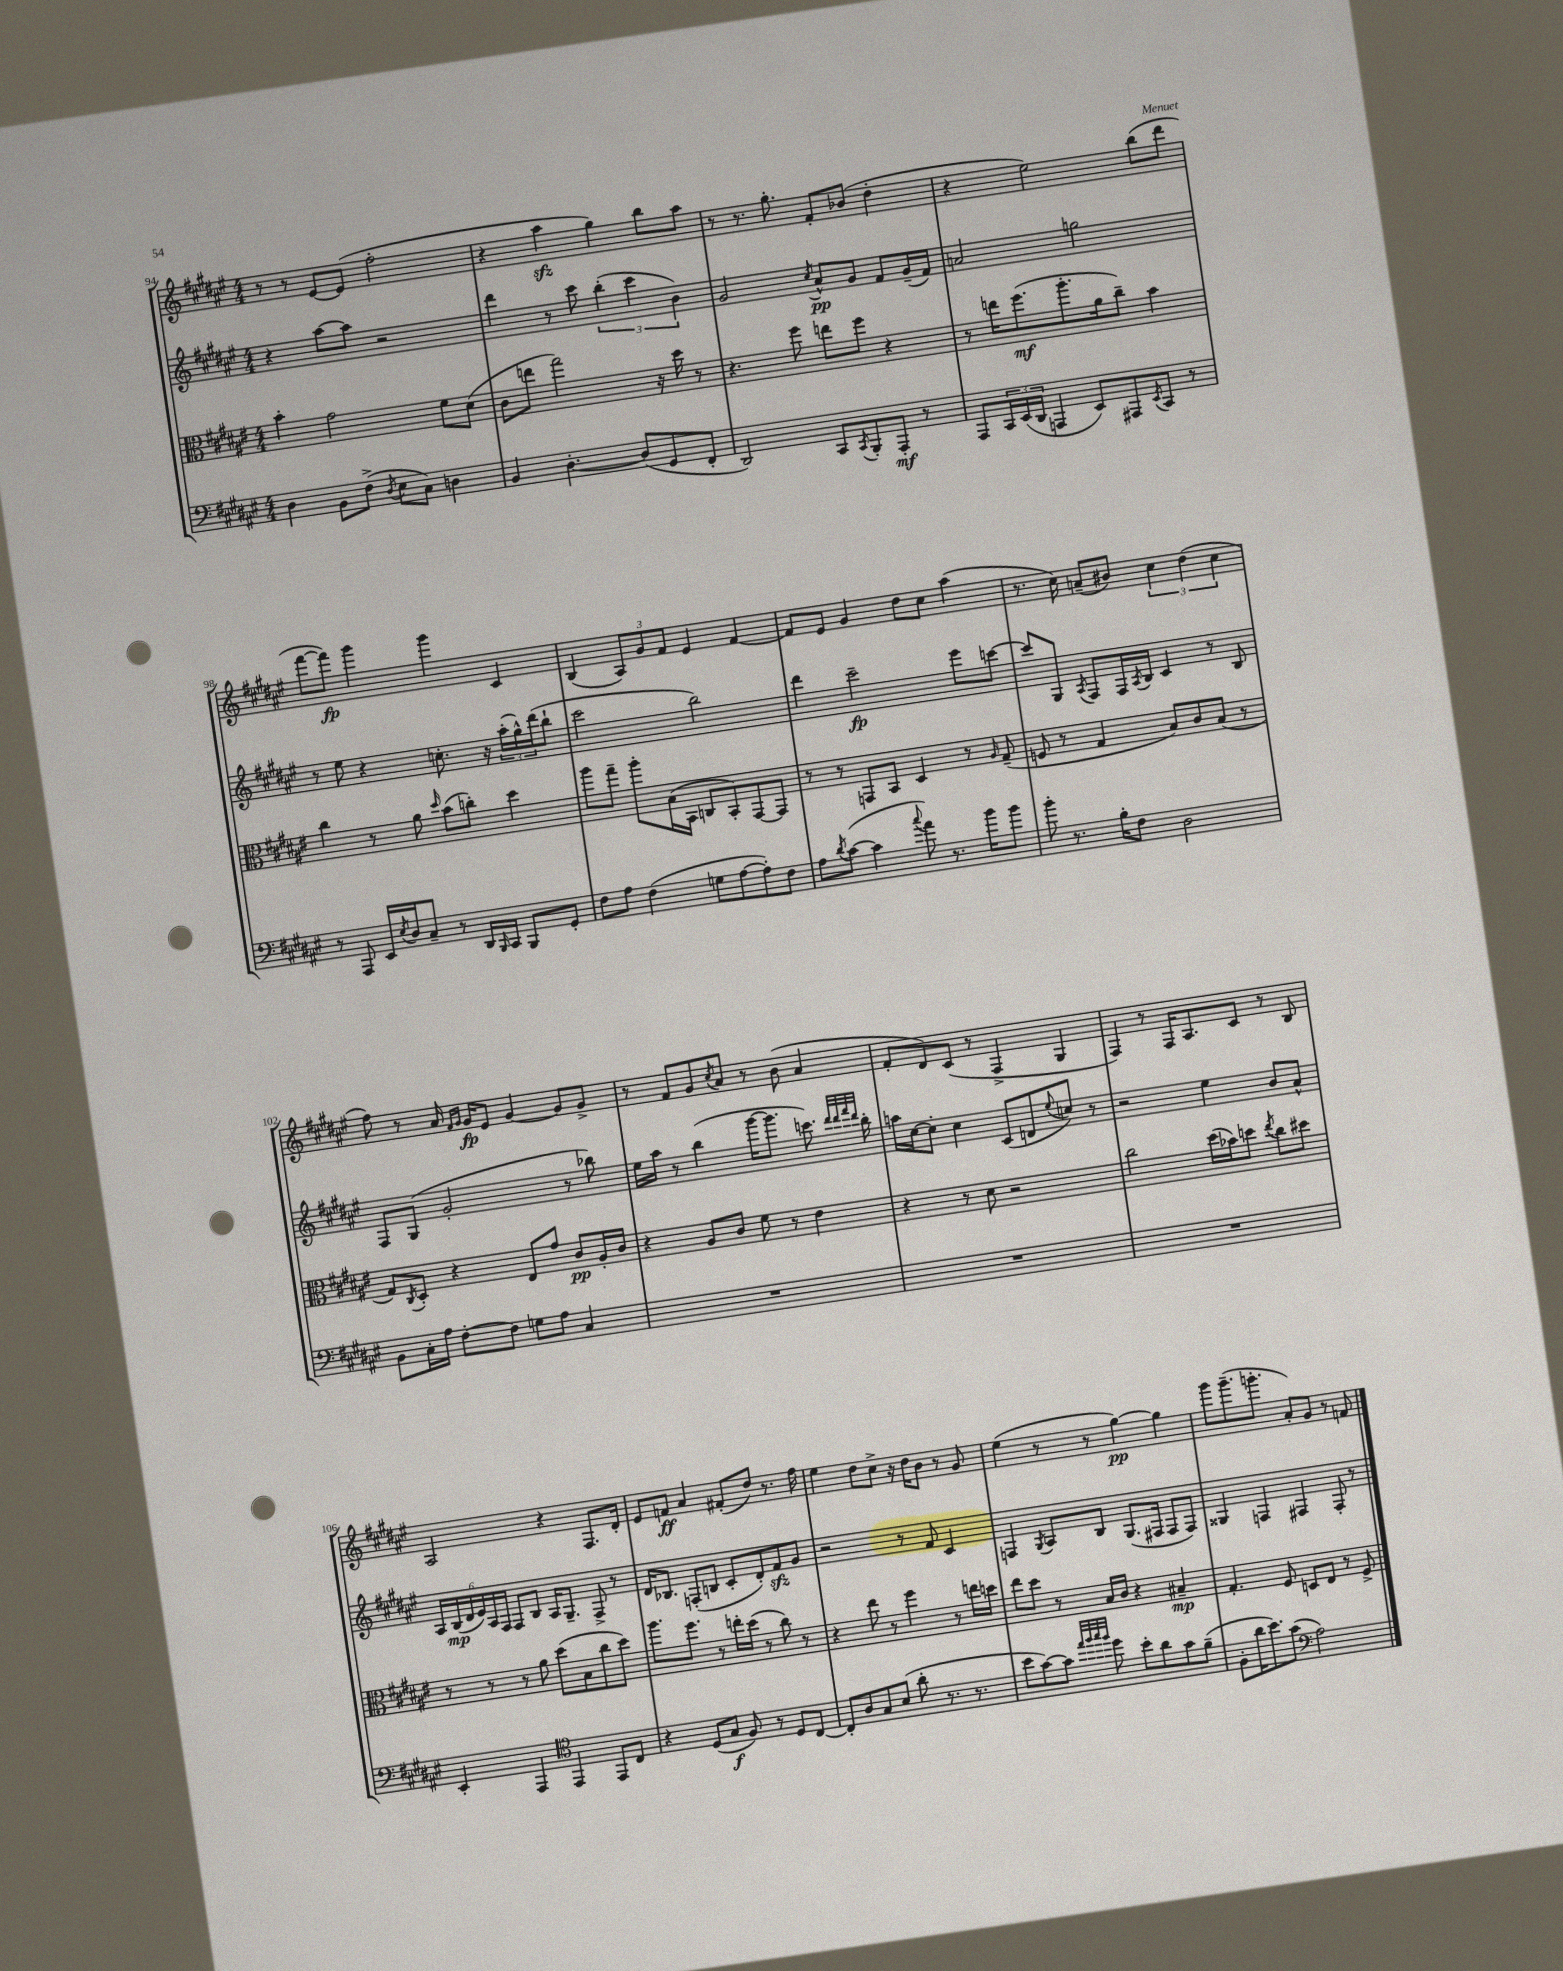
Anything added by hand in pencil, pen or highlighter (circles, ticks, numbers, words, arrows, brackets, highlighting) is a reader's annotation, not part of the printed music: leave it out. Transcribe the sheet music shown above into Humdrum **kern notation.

**kern	**dynam	**kern	**dynam	**kern	**dynam	**kern	**dynam
*part4	*part4	*part3	*part3	*part2	*part2	*part1	*part1
*staff4	*staff4	*staff3	*staff3	*staff2	*staff2	*staff1	*staff1
*clefF4	*	*clefC3	*	*clefG2	*	*clefG2	*
*k[f#c#g#d#a#e#]	*	*k[f#c#g#d#a#e#]	*	*k[f#c#g#d#a#e#]	*	*k[f#c#g#d#a#e#]	*
*M4/4	*	*M4/4	*	*M4/4	*	*M4/4	*
=94	=94	=94	=94	=94	=94	=94	=94
4D#\	.	4b'\	.	4r	.	8r	.
.	.	.	.	.	.	8r	.
8BB\L	.	2g#\	.	[8aa#\L	.	[8e#/L	.
(8F#^\J	.	.	.	8aa#\J]	.	(8e#/J]	.
8qD#/	.	.	.	.	.	.	.
8E#\L	.	.	.	2r	.	2ff#'\	.
8C#\J)	.	.	.	.	.	.	.
4Dn\	.	8f#\L	.	.	.	.	.
.	.	(8d#\J	.	.	.	.	.
=95	=95	=95	=95	=95	=95	=95	=95
4BB/	.	8c#\L	.	4ddd#\	.	4r	.
.	.	8een\J	.	.	.	.	.
[4.D#'\	.	2gg#\)	.	8r	.	4aa#zz\	.
.	.	.	.	8ccc#\	.	.	.
.	.	.	.	(6bb'\	.	4gg#\)	.
(8D#/L]	.	.	.	.	.	.	.
.	.	.	.	6ccc#\	.	.	.
8GG#/	.	16r	.	.	.	8bb\L	.
.	.	16dd#\	.	.	.	.	.
.	.	.	.	6b\)	.	.	.
8FF#'/J	.	8r	.	.	.	8aa#\J	.
=96	=96	=96	=96	=96	=96	=96	=96
2DD#/)	.	4.r	.	2g#/	.	8r	.
.	.	.	.	.	.	8.r	.
.	.	.	.	.	.	8.gg#'\	.
.	.	8ff#\	.	.	.	.	.
.	.	.	.	8qcc#/	.	.	.
8CC#/L	.	8een\L	.	8a#^^/L	pp	8f#'/L	.
8qCC#/	.	.	.	.	.	.	.
8BBB'/	.	8ff#\J	.	8g#/J	.	(8b-X/J	.
8AAA#'/J	mf	4r	.	8f#/L	.	4dd#'\	.
8r	.	.	.	(16g#~/L	.	.	.
.	.	.	.	16f#/JJ)	.	.	.
=97	=97	=97	=97	=97	=97	=97	=97
8AAA#/L	.	8r	.	2an/	.	4r	.
24CC#/L	.	16een\KL	.	.	.	.	.
(24EE#/	.	.	.	.	.	.	.
.	.	(8.ff#\	mf	.	.	.	.
24DD#/JJ	.	.	.	.	.	.	.
4AAAn/	.	.	.	.	.	2ee#\)	.
.	.	8.aa#'\	.	.	.	.	.
8EE#/L)	.	.	.	2ggn\	.	.	.
.	.	16a#\k	.	.	.	.	.
8AAA#X/	.	8cc#~\J)	.	.	.	.	.
8qEE#/	.	.	.	.	.	.	.
8CC#/J	.	4b\	.	.	.	(8bb\L	.
8r	.	.	.	.	.	8ddd#\J	.
!!LO:LB:g=z
=98	=98	=98	=98	=98	=98	=98	=98
8r	.	4cc#\	.	8r	.	[8fff#\L	.
8AAA#/	.	.	.	8ee#\	.	8fff#\J])	fp
16EE#/LL	.	8r	.	4r	.	4ggg#\	.
8qE#/	.	.	.	.	.	.	.
16D#/J	.	.	.	.	.	.	.
8C#~/J	.	8a#\	.	.	.	.	.
.	.	16qqdd#/	.	.	.	.	.
8r	.	(8b\L	.	8.ccn'\	.	4ggg#\	.
16DD#/LL	.	8ccn'\J)	.	.	.	.	.
16qqBBB/	.	.	.	.	.	.	.
16CC#/JJ	.	.	.	16r	.	.	.
8BBB/L	.	4dd#\	.	(24aa#'\LL	.	4c#/	.
.	.	.	.	24gg#^^\)	.	.	.
.	.	.	.	(24ddd#\J	.	.	.
8GG#'/J	.	.	.	8bb`\J	.	.	.
=99	=99	=99	=99	=99	=99	=99	=99
8F#\L	.	8aa#\L	.	2ccc#\	.	(4B/	.
8A#\J	.	8gg#~\J	.	.	.	.	.
(4F#\	.	8aa#'\L	.	.	.	12A#/L)	.
.	.	.	.	.	.	12g#/	.
.	.	(16B\L	.	.	.	.	.
.	.	.	.	.	.	12f#/J	.
.	.	16BB\JJ	.	.	.	.	.
8Gn\L	.	8Cn/L	.	2bb\)	.	4e#/	.
[8A#\	.	8BB'/)	.	.	.	.	.
8A#'\])	.	[8GG#/	.	.	.	[4f#/	.
8F#\J	.	8GG#/J]	.	.	.	.	.
=100	=100	=100	=100	=100	=100	=100	=100
8A#\L	.	8r	.	4ddd#\	.	8f#/L]	.
8qd#/	.	.	.	.	.	.	.
([8c#\J	.	8r	.	.	.	8e#/J	.
4c#\]	.	8GGn/L	.	2ccc#~\	fp	4g#/	.
.	.	8BB/J	.	.	.	.	.
8qqcc#/	.	.	.	.	.	.	.
8a#\)	.	4D#/	.	.	.	8dd#\L	.
8.r	.	.	.	.	.	8cc#\J	.
.	.	8r	.	8eee#\L	.	(4aa#\	.
16b\KL	.	.	.	.	.	.	.
.	.	16qqA#/	.	.	.	.	.
8b\J	.	(8G#~/	.	[8cccn\J	.	.	.
=101	=101	=101	=101	=101	=101	=101	=101
8b'\	.	8Fn/	.	8ccc/L]	.	8.r	.
8.r	.	8r	.	8G#/J	.	.	.
.	.	.	.	.	.	16cc#\)	.
.	.	.	.	8qA#/	.	.	.
.	.	4G#/	.	8F#/L	.	(8an~/L	.
16B'\KL	.	.	.	.	.	.	.
8F#\J	.	.	.	16F#/L	.	8b#X/J)	.
.	.	.	.	8qA#/	.	.	.
.	.	.	.	16B/JJ	.	.	.
2D#\	.	8B/L)	.	4c#/	.	6cc#\	.
.	.	8c#/	.	.	.	.	.
.	.	.	.	.	.	(6dd#\	.
.	.	(8B/J	.	8r	.	.	.
.	.	.	.	.	.	6cc#\	.
.	.	8r	.	8B/	.	.	.
!!LO:LB:g=z
=102	=102	=102	=102	=102	=102	=102	=102
8BB\L	.	8G#/L)	.	8F#/L	.	8ff#\)	.
.	.	8qC#/	.	.	.	.	.
16C#'\L	.	8D#'/J	.	(8G#/J	.	8r	.
16A#\JJ	.	.	.	.	.	.	.
[8F#'\L	.	4r	.	2g#'/	.	16a#/	.
.	.	.	.	.	.	16qqf#/LL	.
.	.	.	.	.	.	16qqg#/JJ	.
.	.	.	.	.	.	16g#/KL	fp
8F#\J]	.	.	.	.	.	8e#/J	.
8Gn\L	.	8E#/L	.	.	.	[4g#/	.
8A#\J	.	8g#/J	.	.	.	.	.
4C#/	.	8c#/L	pp	8r	.	8g#/L]	.
.	.	16A#'/L	.	8bb-X\)	.	8g#^/J	.
.	.	16c#/JJ	.	.	.	.	.
=103	=103	=103	=103	=103	=103	=103	=103
1r	.	4r	.	16ee#\LL	.	8r	.
.	.	.	.	16aa#\JJ	.	.	.
.	.	.	.	8r	.	8f#/L	.
.	.	8A#/L	.	(4bb\	.	8g#/	.
.	.	.	.	.	.	8qcc#/	.
.	.	8c#/J	.	.	.	8a#/J	.
.	.	8f#\	.	[16ggg#\KL	.	8r	.
.	.	.	.	8.ggg#\J]	.	.	.
.	.	8r	.	.	.	(8b\	.
.	.	4e#\	.	8.cccn\)	.	4a#/	.
.	.	.	.	32qqddd#/LLL	.	.	.
.	.	.	.	32qqddd#/	.	.	.
.	.	.	.	32qqfff#/	.	.	.
.	.	.	.	32qqddd#/JJJ	.	.	.
.	.	.	.	16bb'\	.	.	.
=104	=104	=104	=104	=104	=104	=104	=104
1r	.	4r	.	16aan\LL	.	8f#'/L	.
.	.	.	.	[16cc#\J	.	.	.
.	.	.	.	8cc#'\J]	.	8d#/)	.
.	.	8r	.	4cc#\	.	(8c#/J	.
.	.	8d#\	.	.	.	8r	.
.	.	2r	.	(8c#/L	.	4F#^/	.
.	.	.	.	8dn/	.	.	.
.	.	.	.	8qqee#/	.	.	.
.	.	.	.	8ccn/J)	.	4G#/	.
.	.	.	.	8r	.	.	.
=105	=105	=105	=105	=105	=105	=105	=105
1r	.	2cc#\	.	2r	.	4F#/)	.
.	.	.	.	.	.	8r	.
.	.	.	.	.	.	16F#/KL	.
.	.	.	.	.	.	8.A#/	.
.	.	(16dd#\LL	.	4ee#\	.	.	.
.	.	16b-X\J)	.	.	.	.	.
.	.	8ddn\J	.	.	.	8c#/J	.
.	.	8qee#/	.	.	.	.	.
.	.	8cc#\L	.	8b/L	.	8r	.
.	.	8dd#X\J	.	8a#^^/J	.	8B/	.
!!LO:LB:g=z
=106	=106	=106	=106	=106	=106	=106	=106
4EE#'/	.	8r	.	24A#/LL	.	2A#/	.
.	.	.	.	(24B/	mp	.	.
.	.	.	.	24d#/	.	.	.
.	.	8r	.	24e#/)	.	.	.
.	.	.	.	24A#/	.	.	.
.	.	.	.	24F#/JJ	.	.	.
4AAA#/	.	8r	.	8F#/L	.	.	.
.	.	8a#\	.	8B/J	.	.	.
*clefC4	*	*	*	*	*	*	*
4EE#/	.	(8dd#\L	.	16A#/KL	.	4r	.
.	.	.	.	8.G#~/J	.	.	.
.	.	8B\	.	.	.	.	.
8EE#/L	.	8cc#\	.	8F#^/	.	8.F#/L	.
8C#/J	.	8dd#\J)	.	8r	.	.	.
.	.	.	.	.	.	16d#'/Jk	.
=107	=107	=107	=107	=107	=107	=107	=107
4r	.	8.aa#\L	.	16d#/KL	.	8e#/L	.
.	.	.	.	8.B-X/J	.	.	.
.	.	.	.	.	.	8fn/J	ff
.	.	8.ff#\J	.	.	.	.	.
(8D#/L	.	.	.	(8Fn'/L	.	4a#/	.
8G#/J	f	8r	.	8Bn/J	.	.	.
8F#/)	.	16een'\LL	.	8c#'/L	.	(8f#X'/L	.
.	.	(16dd#\JJ	.	.	.	.	.
8r	.	8r	.	8d#'/)	.	8dd#/J)	.
8D#/L	.	8cc#\)	.	8f#zz/	.	8.r	.
[8C#/J	.	8r	.	8g#/J	.	.	.
.	.	.	.	.	.	16ff#\	.
=108	=108	=108	=108	=108	=108	=108	=108
8C#'/L]	.	4r	.	2r	.	4ee#\	.
8A#/	.	.	.	.	.	.	.
8G#/	.	8ee#\	.	.	.	8dd#\L	.
(8B/J	.	8r	.	.	.	8cc#^\J	.
8a#'\	.	4ff#\	.	8r	.	16r	.
.	.	.	.	.	.	16dd#\KL	.
8.r	.	.	.	8f#/	.	8b\J	.
.	.	8r	.	4c#/	.	8r	.
8.r	.	.	.	.	.	.	.
.	.	16een\LL	.	.	.	8g#/	.
.	.	16ddn\JJ	.	.	.	.	.
=109	=109	=109	=109	=109	=109	=109	=109
8b\L	.	8ee#\L	.	4Fn/	.	(4ee#\	.
[8g#\)	.	8dd#\J	.	.	.	.	.
.	.	.	.	8qG#/	.	.	.
8g#\J]	.	8r	.	8A#/L	.	8r	.
32qqee#/LLL	.	.	.	.	.	.	.
32qqff#/	.	.	.	.	.	.	.
32qqgg#/	.	.	.	.	.	.	.
32qqff#/JJJ	.	.	.	.	.	.	.
8dd#\	.	16B/LL	.	8B/J	.	8r	.
.	.	16c#/JJ	.	.	.	.	.
8b'\L	.	4r	.	(8.G#/L	.	[4gg#\)	pp
8a#\	.	.	.	.	.	.	.
.	.	.	.	16F#X/Jk	.	.	.
8g#\	.	4B#X~/	mp	8F#/L	.	4gg#\]	.
(8f#~\J	.	.	.	8F#/J)	.	.	.
=110	=110	=110	=110	=110	=110	=110	=110
8F#'\L	.	4.G#'/	.	4G##X/	.	8ggg#\L	.
16a#\K	.	.	.	.	.	(8.ggg#~\	.
8.b\)	.	.	.	.	.	.	.
.	.	.	.	4Fn/	.	.	.
.	.	.	.	.	.	8.gggn'\J	.
(8g#\J	.	8F#/	.	.	.	.	.
*clefF4	*	*	*	*	*	*	*
2A#\)	.	8Dn/L	.	4F#X/	.	8a#'/L)	.
.	.	8E#/J	.	.	.	8g#/J	.
.	.	8r	.	8F#'/	.	8r	.
.	.	8F#^/	.	8r	.	8fn/	.
==	==	==	==	==	==	==	==
*-	*-	*-	*-	*-	*-	*-	*-
